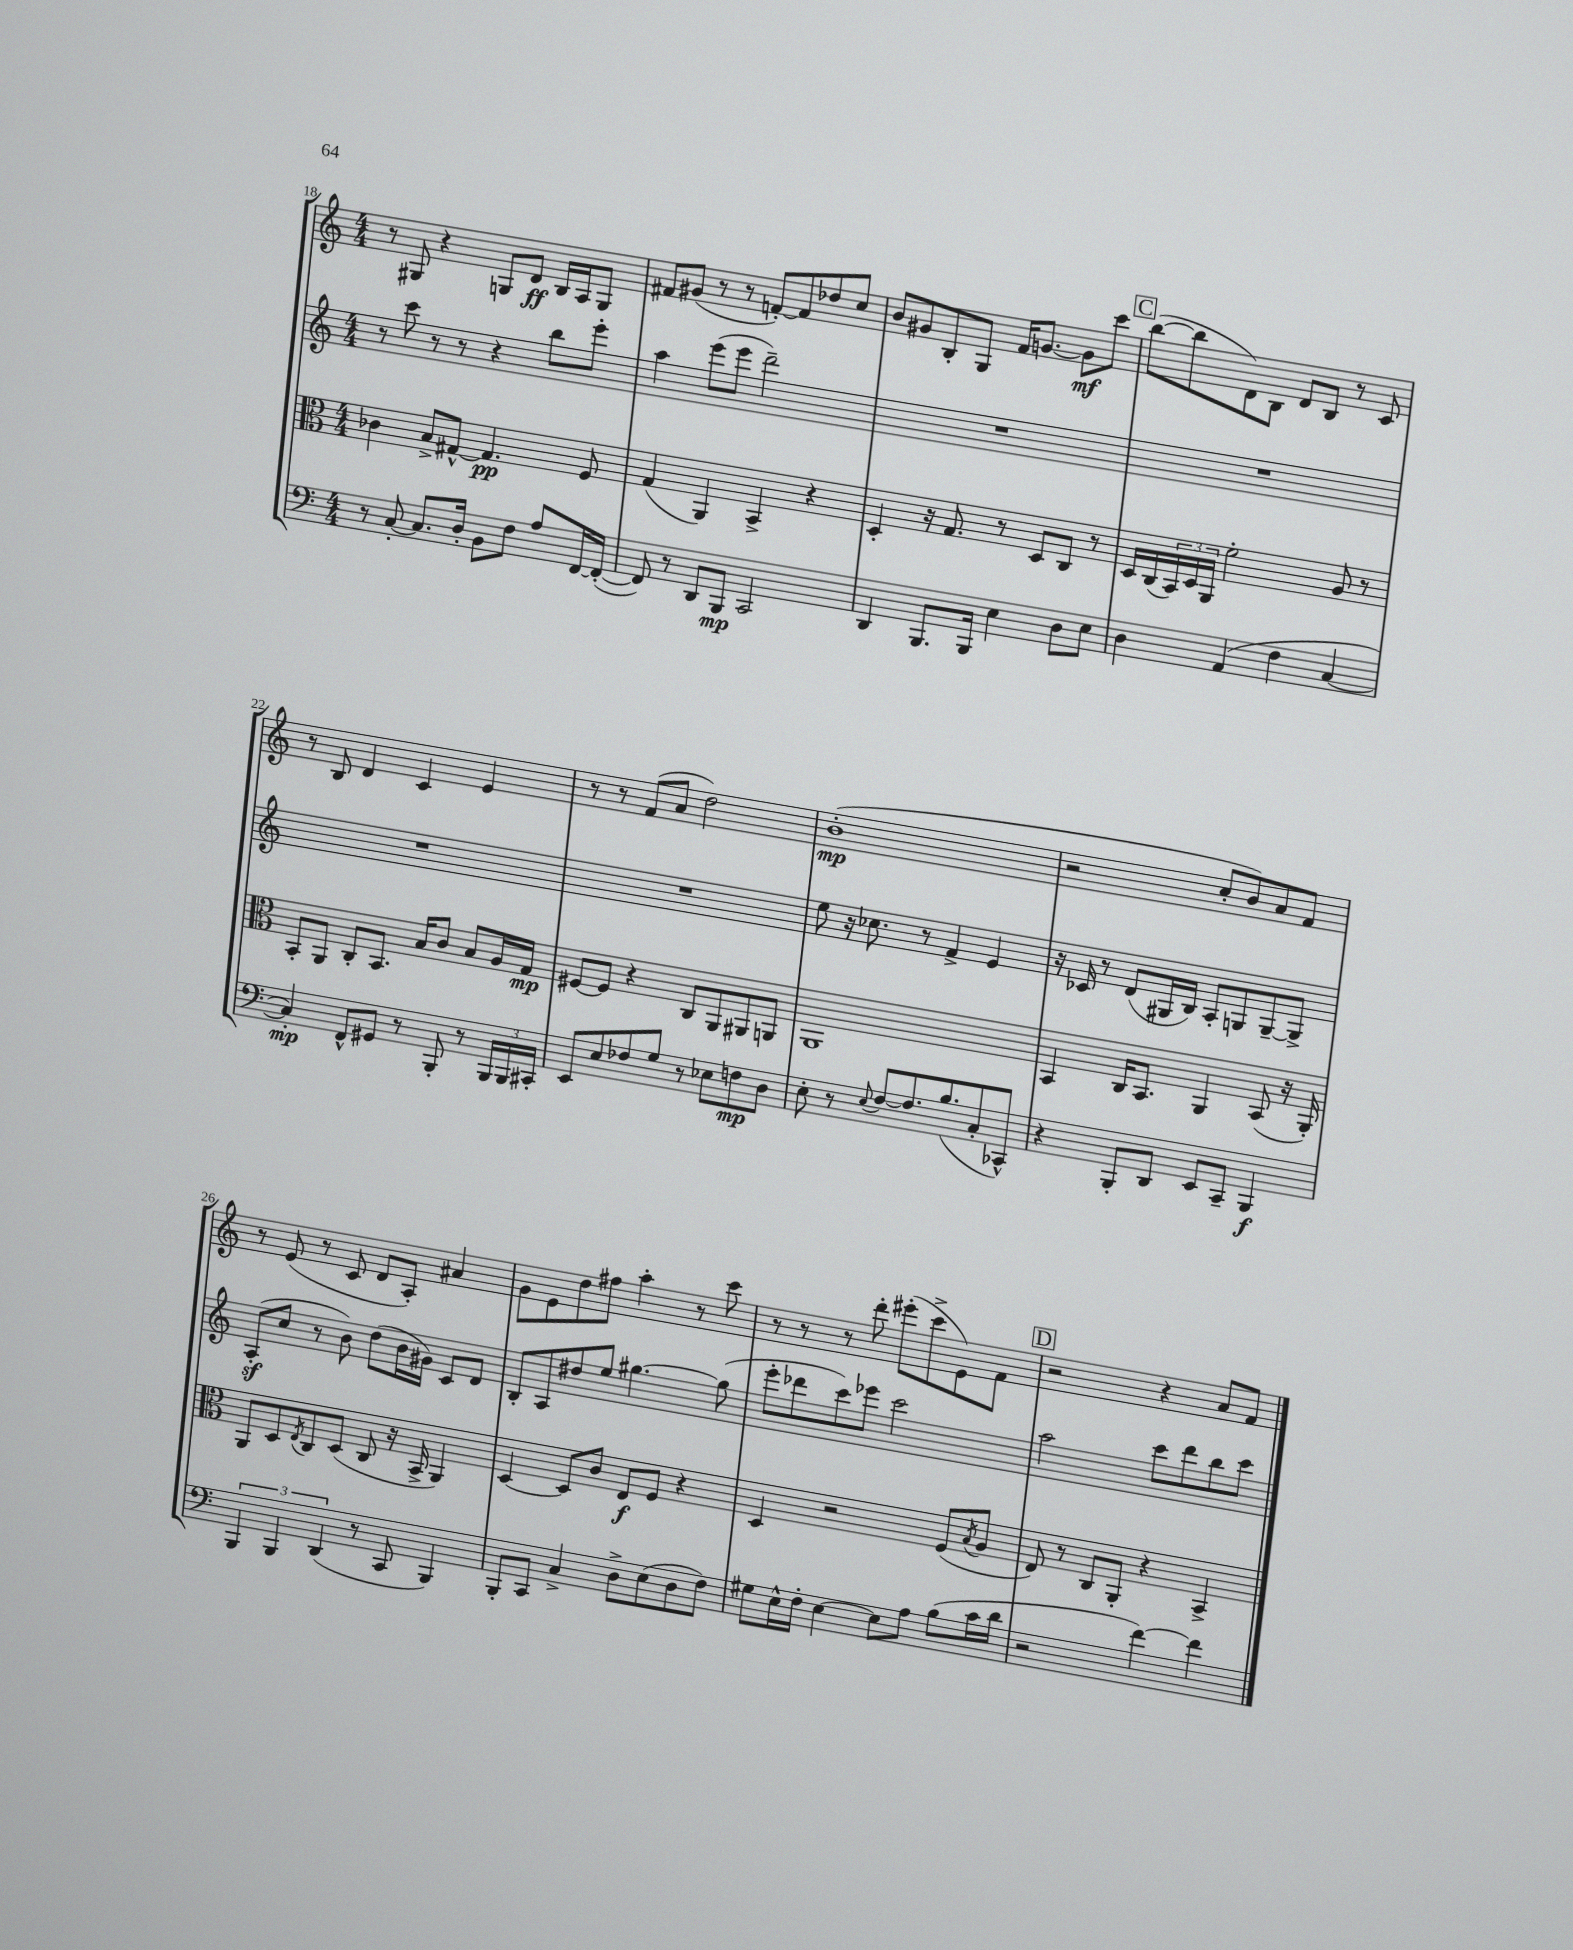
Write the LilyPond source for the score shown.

<<
\new StaffGroup <<
\new Staff = "s0" {
    \clef treble \key c \major \numericTimeSignature \time 4/4
    r8 gis8 r4 g8 d'8\ff b16 a16 g8 |
    fis'8 gis'8( r8 r8 f'8~-.) f'8 des''8 c''8 |
    b'8 gis'8 b8-. g8 f'16 g'8.~ g'8\mf c'''8 |
    \mark \markup { \box "C" } b''8~( b''8 d'8) b8 d'8 b8 r8 c'8 |
    r8 b8 d'4 c'4 e'4 |
    r8 r8 f'8( a'8 d''2) |
    b'1-.\mp( |
    r2 c''8-. b'8) a'8 f'8 |
    r8 e'8( r8 c'8 d'8 a8-.) ais'4 |
    g'8 e'8 d''8 fis''8 a''4-. r8 c'''8 |
    r8 r8 r8 d'''8-. eis'''8-.( c'''8-> e'8) f'8 |
    \mark \markup { \box "D" } r2 r4 a'8 f'8 \bar "|." |
}
\new Staff = "s1" {
    \clef treble \key c \major \numericTimeSignature \time 4/4
    r8 c'''8 r8 r8 r4 b''8 e'''8-. |
    a''4 e'''8( e'''8 d'''2--) |
    R1 |
    \mark \markup { \box "C" } R1 |
    R1 |
    R1 |
    e''8 r16 ces''8. r8 f'4-> e'4 |
    r16 ces'16 r8 d'8( gis16 b16) a8-. g8 g8~-- g8-> |
    a8-.\sf( c''8 r8 b'8) d''8( b'16 gis'16) c'8 d'8 |
    b8-. a8 dis''8 e''8 gis''4.~ gis''8( |
    e'''8-. des'''8 c'''8) ees'''8 c'''2 |
    \mark \markup { \box "D" } a''2 c'''8 d'''8 b''8 c'''8 \bar "|." |
}
\new Staff = "s2" {
    \clef alto \key c \major \numericTimeSignature \time 4/4
    ces'4 b8-> gis8~-^ gis4.\pp f8 |
    g4( a,4) b,4-> r4 |
    d4-. r16 g8. r8 d8 c8 r8 |
    \mark \markup { \box "C" } d16 c16( \tuplet 3/2 { b,16) d16 a,16 } f'2-. a8 r8 |
    b,8-. a,8 c8-. b,8. b16 c'8 b8 a16 g16\mp |
    fis8~ fis8 r4 c8 a,8 ais,8 a,8 |
    a,1 |
    b,4 c16 b,8. a,4 b,8( r16 a,16-.) |
    a,8 d8 \acciaccatura { e8 } c8 d8( c8 r16 b,16-> a,4) |
    d4~ d8 c'8 e8\f f8 r4 |
    d4 r2 f8( \acciaccatura { b8 } a8 |
    \mark \markup { \box "D" } e8) r8 c8 a,8-. r4 b,4-> \bar "|." |
}
\new Staff = "s3" {
    \clef bass \key c \major \numericTimeSignature \time 4/4
    r8 c8~-. c8. d16-. b,8 f8 a8 f,16~ f,16~-.( |
    f,8) r8 d,8 b,,8\mp c,2 |
    d,4 b,,8. b,,16 e4 d8 e8 |
    \mark \markup { \box "C" } d4 a,4( f4 c4~ |
    c4-.\mp) f,8-^ gis,8 r8 b,,8-. r8 \tuplet 3/2 { b,,16 b,,16 cis,16-. } |
    e,8 e8 fes8 g8 r8 ees8 f8\mp d8 |
    e8-. r8 \appoggiatura { e8 } f8~ f8. b8.( c8-. ces,8-^) |
    r4 b,,8-. d,8 e,8 c,8-- b,,4\f |
    \tuplet 3/2 { b,,4 b,,4 d,4( } r8 c,8 b,,4) |
    b,,8-. c,8 c4-> d8-> e8( d8 f8) |
    gis8 e16-^ f16-. e4~ e8 a8 b8( c'16 d'16 |
    \mark \markup { \box "D" } r2 f'4~) f'4 \bar "|." |
}
>>
>>
\layout { \context { \Score currentBarNumber = #18 } }
